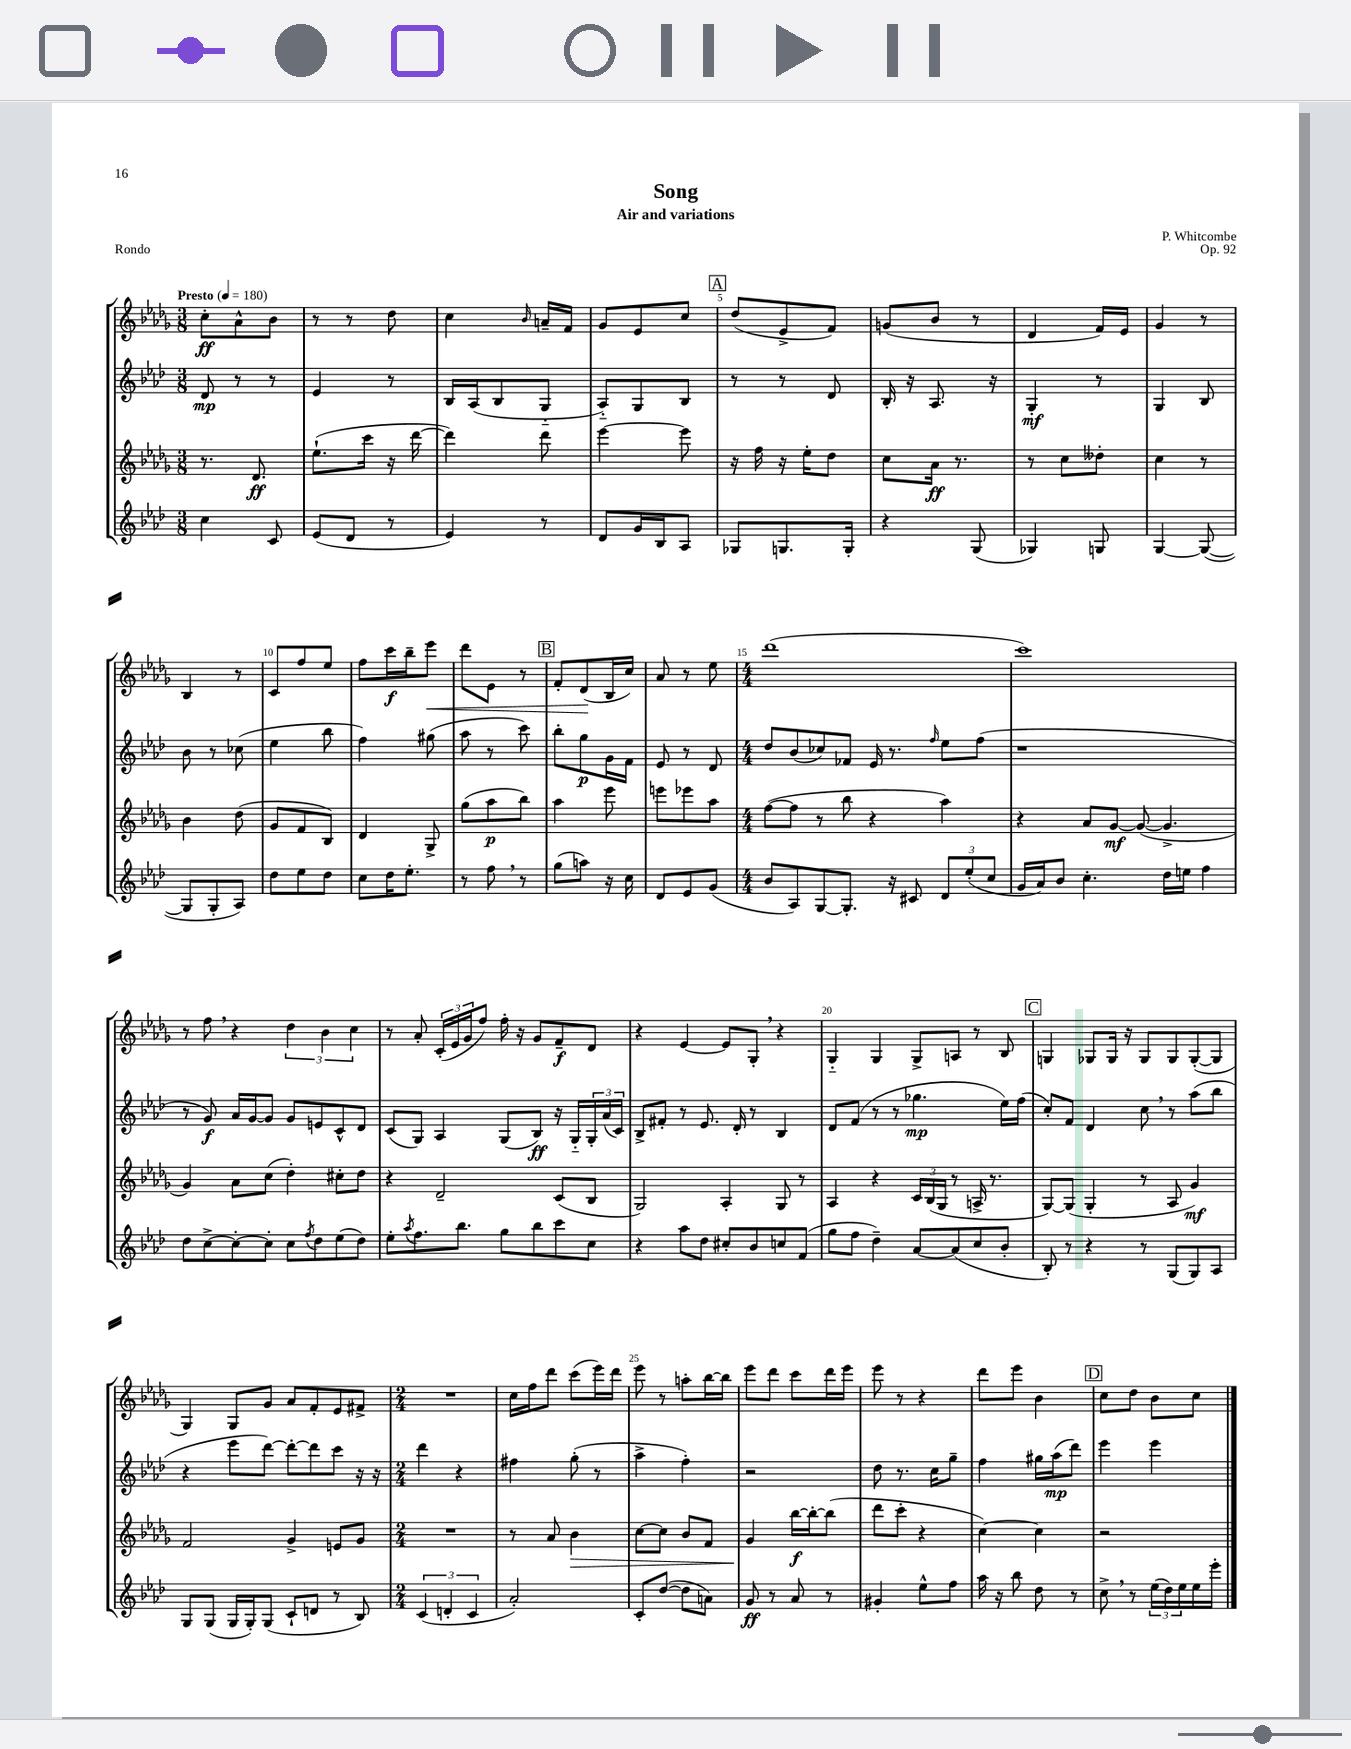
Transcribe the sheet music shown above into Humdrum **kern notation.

**kern	**kern	**kern	**kern
*staff4	*staff3	*staff2	*staff1
*clefG2	*clefG2	*clefG2	*clefG2
*k[b-e-a-d-]	*k[b-e-a-d-g-]	*k[b-e-a-d-]	*k[b-e-a-d-g-]
*M3/8	*M3/8	*M3/8	*M3/8
*MM180	*MM180	*MM180	*MM180
4cc	8.r	8d-	8cc'
.	.	8r	8a-^^
.	8.d-	.	.
8c	.	8r	8b-
=	=	=	=
(8e-	(8.ee-`	4e-	8r
8d-	.	.	8r
.	16ccc	.	.
8r	16r	8r	8dd-
.	[16ddd-	.	.
=	=	=	=
4e-)	4ddd-])	16B-	4cc
.	.	(16A-	.
.	.	8B-	.
.	.	.	16qqb-
8r	8ddd-	8G'~	16a~
.	.	.	16f
=	=	=	=
8d-	[4eee-	8A-'~)	8g-
16g	.	8G	8e-
16B-	.	.	.
8A-	8eee-]	8B-	8cc
=	=	=	=
8G-	16r	8r	(8dd-
.	16ff	.	.
8.G	16r	8r	8e-^
.	16ee-'	.	.
.	8dd-	8d-	8f)
16G'	.	.	.
=	=	=	=
4r	8cc	16B-'	(8g
.	.	16r	.
.	16a-	8.A-	8b-
.	8.r	.	.
(8G	.	.	8r
.	.	16r	.
=	=	=	=
4G-)	8r	4G'	4d-
.	8cc	.	.
8G	8dd--'	8r	16f)
.	.	.	16e-
=	=	=	=
[4G	4cc	4G	4g-
(8G_	8r	8B-	8r
=	=	=	=
8G]	4b-	8b-	4B-
8G'	.	8r	.
8A-)	(8dd-	(8cc-	8r
=	=	=	=
8dd-	8g-	4ee-	8c
8ee-	8f	.	8ff
8dd-	8B-)	8bb-	8ee-
=	=	=	=
8cc	4d-	4ff)	8ff
16dd-	.	.	16ccc
8.ee-'	.	.	16bb-~
.	8G-^	(8gg#	8eee-
=	=	=	=
8r	(8gg-	8aa-	8ddd-
8ff	8aa-	8r	8e-
8r	8bb-)	8ccc)	8r
=	=	=	=
(8gg	4aa-	8bb-'	8f'
8aa)	.	8gg	(8d-
16r	8eee-	16g	16B-
16cc	.	16f	16cc)
=	=	=	=
8d-	8eee	8e-	8a-
8e-	8eee-	8r	8r
(8g	8aa-	8d-	8ee-
=	=	=	=
*M4/4	*M4/4	*M4/4	*M4/4
8b-	([8ff	8dd-	(1ddd-
8A-)	8ff]	(8b-	.
[8G	8r	8cc-)	.
8.G']	8bb-	8f-	.
.	4r	16e-	.
16r	.	8.r	.
8c#	.	.	.
.	.	16qqff	.
12d-	4aa-)	8ee-	.
(12ee-'	.	.	.
.	.	(8ff	.
12cc	.	.	.
=	=	=	=
16g	4r	1r	1ccc)
16a-)	.	.	.
8b-	.	.	.
4.cc'	8a-	.	.
.	[8g-	.	.
.	(8g-_	.	.
16dd-	4.g-^]	.	.
16ee	.	.	.
4ff	.	.	.
=	=	=	=
8dd-	4g-)	8r	8r
[8cc^	.	8g)	8ff
8cc'_	8a-	16a-	4r
.	.	[16g	.
8cc']	(8cc	8g]	.
8cc	4dd-')	8g	6dd-
8qff	.	.	.
8dd-	.	8e	.
.	.	.	6b-
(8ee-	8cc#'	8c^^	.
.	.	.	6cc
8dd-)	8dd-	8d-	.
=	=	=	=
8ee-'	4r	(8c	8r
8qaa-	.	.	.
8.ff	.	8G)	8a-'
.	2d-~	4A-	(24c'
.	.	.	24e-
8.bb-	.	.	.
.	.	.	24g-
.	.	.	8ff)
8gg	.	(8G	16ff'
.	.	.	16r
8bb-	.	8B-)	8g-
8ccc	(8c	16r	8f~
.	.	16G'~	.
8cc	8B-	24G'	8d-
.	.	(24a-	.
.	.	24c)	.
=	=	=	=
4r	2G-)	8B-^	4r
.	.	8f#'	.
8aa-	.	8r	[4e-
8dd-	.	8.e-	.
8cc#'	4A-'	.	8e-]
.	.	16d-'	.
8b-	.	8r	8G-'
8cc	8G-	4B-	4r
(8f	8r	.	.
=	=	=	=
8gg	4A-	8d-	4G-'~
8ff	.	(8f	.
4dd-~)	4r	8r	4G-
.	.	8r	.
[8a-	24c	4.gg-	8G-^
.	(24B-	.	.
.	24G-	.	.
(8a-]	8r	.	8A
8cc	16A^	.	8r
.	8.r	.	.
8b-'	.	16ee-)	8B-
.	.	(16ff	.
=	=	=	=
8B-')	[8G-)	8cc')	4G
8r	(8G-]	8f	.
4r	4G-'	4d-	8G-
.	.	.	16G-
.	.	.	16r
8r	8r	8cc	8G-
(8G	8A-	8r	8G-
8G)	4g-)	(8aa-	([8G-'
8A-	.	8bb-	8G-]
=	=	=	=
8G	2f	4r	4G-)
(8G	.	.	.
16G	.	8eee-	8G-
16G')	.	.	.
(8G	.	[8ddd-)	8g-
8c`	4g-^	8ddd-'_	8a-
8d	.	8ddd-]	8f'
8r	8e	8ccc	8e-
8B-)	8g-	16r	8f#^
.	.	16r	.
=	=	=	=
*M2/4	*M2/4	*M2/4	*M2/4
(6c	2r	4ddd-	2r
6d'	.	.	.
.	.	4r	.
6c	.	.	.
=	=	=	=
2a-')	8r	4ff#	16cc
.	.	.	16ff
.	8a-	.	8ddd-
.	4b-	(8gg'	(8ccc
.	.	8r	16eee-)
.	.	.	16ddd-
=	=	=	=
8c'	[8cc	4aa-^	8eee-
([8dd-	8cc]	.	8r
8dd-]	8b-	4ff')	8aa'
8a)	8f	.	[16bb-
.	.	.	16bb-]
=	=	=	=
8g	4g-	2r	8eee-
8r	.	.	8ddd-
8a-	[16bb-	.	8ccc
.	16bb-'_	.	.
8r	(8bb-]	.	16ddd-
.	.	.	16eee-
=	=	=	=
4g#'	8ddd-	8dd-	8eee-
.	8ccc'	8.r	8r
8ee-^^	4r	.	4r
.	.	16cc	.
8ff	.	8gg~	.
=	=	=	=
16aa-	[4cc)	4ff	8ddd-
16r	.	.	.
8bb-	.	.	8eee-
8dd-	4cc]	16gg#	4b-
.	.	(16aa-	.
8r	.	8ddd-)	.
=	=	=	=
8cc^	2r	4eee-	8cc
8r	.	.	8dd-
(24ee-	.	4eee-	8b-
24dd-)	.	.	.
24ee-	.	.	.
16ee-	.	.	8cc
16eee-'	.	.	.
==	==	==	==
*-	*-	*-	*-
